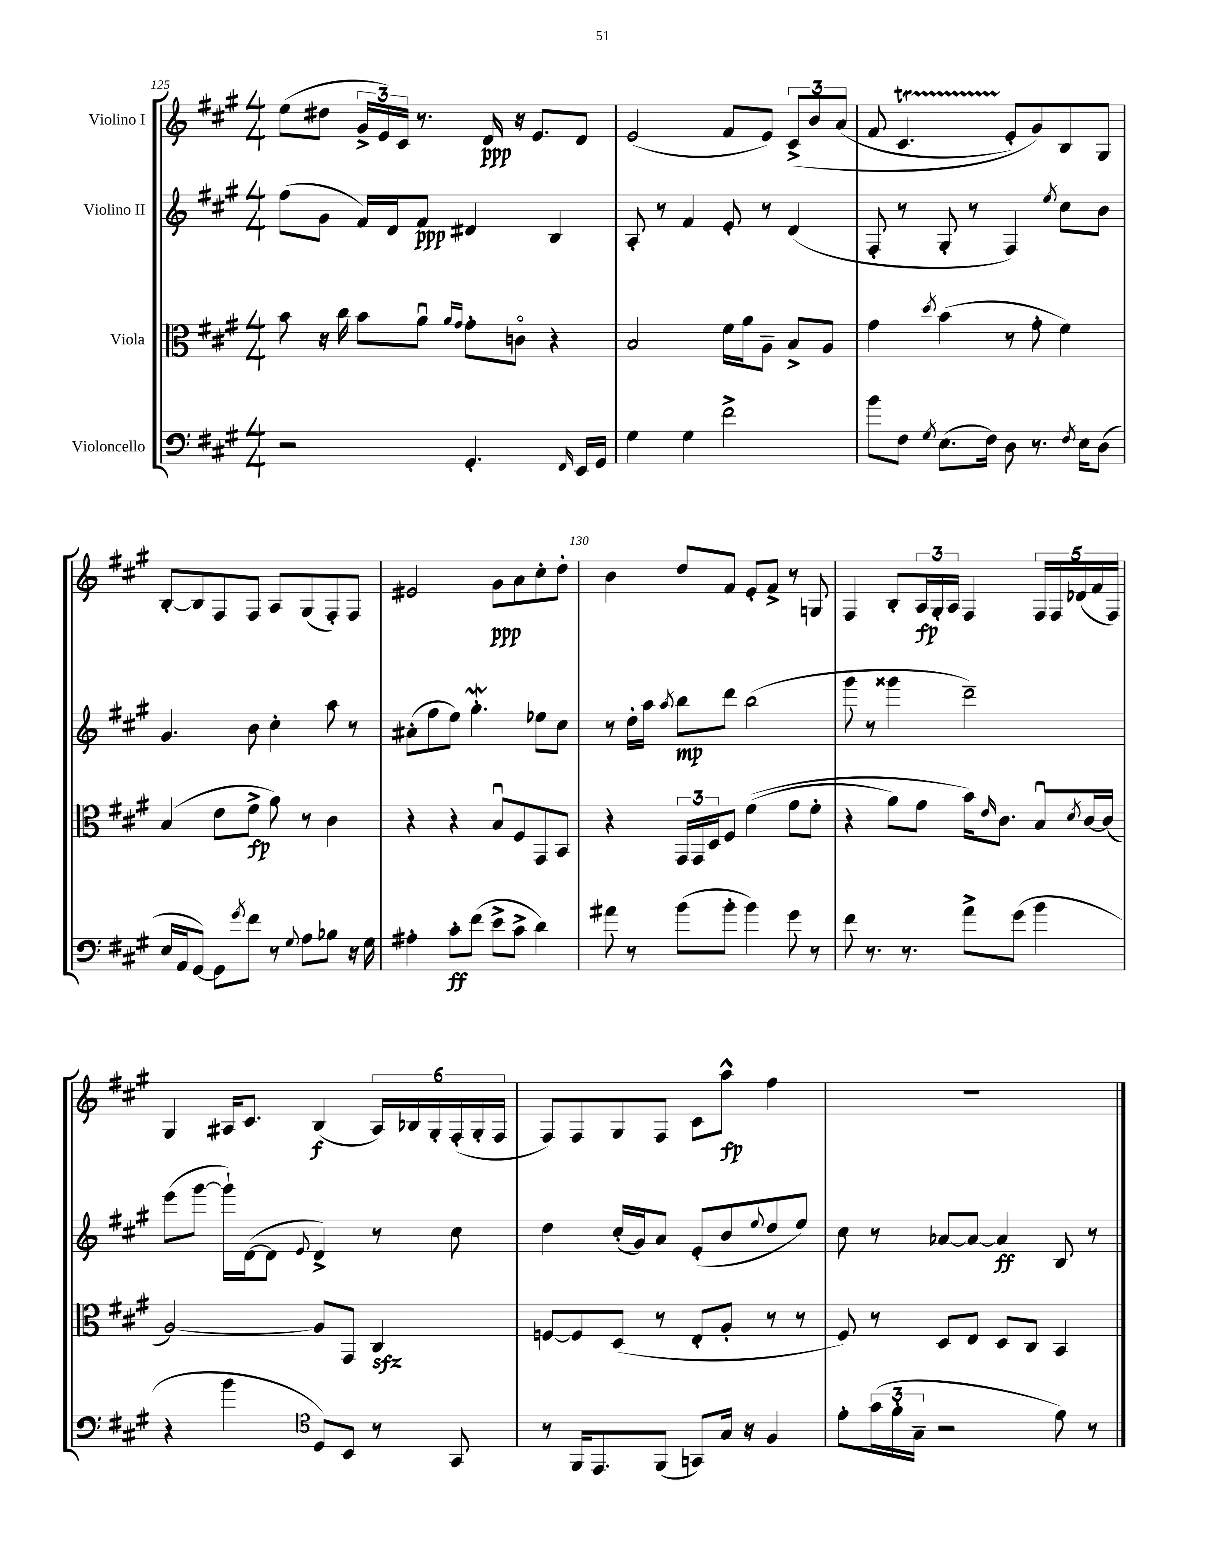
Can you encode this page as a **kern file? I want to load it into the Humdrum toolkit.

**kern	**kern	**kern	**kern
*staff4	*staff3	*staff2	*staff1
*clefF4	*clefC3	*clefG2	*clefG2
*k[f#c#g#]	*k[f#c#g#]	*k[f#c#g#]	*k[f#c#g#]
*M4/4	*M4/4	*M4/4	*M4/4
2r	8b\	(8ff#\L	(8ee\L
.	16r	8g#\J	8dd#\J
.	16cc#\	.	.
.	8b\L	16f#/LL)	24g#^/LL
.	.	.	24e/)
.	.	16d/J	.
.	.	.	24c#/JJ
.	8au\J	8f#/J	8.r
.	16qqa/LL	.	.
.	16qqg#/JJ	.	.
4.GG#'/	8g#'\L	4d#/	.
.	.	.	16d/
.	8co\J	.	16r
.	.	.	8.e/L
.	4r	4B/	.
16qqFF#/	.	.	.
16EE/LL	.	.	8d/J
16GG#/JJ	.	.	.
=	=	=	=
4G#\	2B/	8A'/	(2e/
.	.	8r	.
4G#\	.	4f#/	.
2f#^\	16f#\LL	8e'/	8f#/L
.	16a\J	.	.
.	8A~\J	8r	8e/J)
.	8B^/L	(4d/	&(12c#^/L
.	.	.	12b/
.	8A/J	.	.
.	.	.	(12a/J
=	=	=	=
8b\L	4g#\	8F#'/	8f#/
8F#\J	.	8r	4.c#/
8qG#/	8qdd/	.	.
(8.E\L	(4b\	8G#'/	.
.	.	8r	.
16F#\Jk)	.	.	.
8D\	8r	4F#/)	8e'/L)
8.r	8g#'\	.	8g#/&)
.	.	8qee/	.
.	4f#\)	8cc#\L	8B/
8qF#/	.	.	.
16E\LK	.	.	.
(8D\J	.	8b\J	8G#/J
=	=	=	=
16E/LL	(4B/	4.g#/	[8B'/L
16AA/J	.	.	.
[8GG#/J)	.	.	8B/]
8GG#\]L	8e\L	.	8F#/
8qg#/	.	.	.
8f#\J	8f#^\J	8b\	8F#/J
8r	8a\)	4cc#'\	8A/L
8qqG#/	.	.	.
8A\L	8r	.	(8G#/
8B-\J	4c#\	8aa\	8F#'/)
16r	.	8r	8F#/J
16G#\	.	.	.
=	=	=	=
4A#'\	4r	(8a#'\L	2e#/
.	.	8ff#\	.
8c#'\L	4r	8ee\J)	.
(8f#\J	.	4.gg#'\	.
8e^\L	8Bu/L	.	8g#\L
8c#^\J	8F#/	.	8a\
4d\)	8GG#/	8ee-\L	8cc#'\
.	8BB/J	8cc#\J	8dd'\J
=	=	=	=
8a#\	4r	8r	4b\
8r	.	16dd'\LL	.
.	.	16aa\JJ	.
.	.	8qaa/	.
(8b\L	24GG#/LL	8bb\L	8dd/L
.	24GG#/	.	.
.	24D/J	.	.
8b'\J	8F#/J	8ddd\J	8f#/J
4b\)	&((4f#\	(2bb\	8e'/L
.	.	.	8f#^/J
8g#\	8g#\L	.	8r
8r	8f#'\J	.	8G/
=	=	=	=
8f#\	4r	8ggg#\	4F#/
8.r	.	8r	.
.	8a\L)	4ggg##\	8B'/L
8.r	.	.	.
.	8g#\J	.	24A/L
.	.	.	24G#'/
.	.	.	24A/JJ
8a^\L	16b\LK&)	2ddd~\)	4F#/
.	16qqe/	.	.
.	8.c#\J	.	.
(8g#\J	.	.	.
4b\	8Bu/L	.	20F#/LL
.	.	.	20F#/
.	.	.	(20d-/
.	8qd/	.	.
.	[16c#/L	.	.
.	.	.	20f#/
.	(16c#/]JJ	.	.
.	.	.	20F#/JJ)
=	=	=	=
4r	[2A/)	(8eee\L	4G#/
.	.	[8ggg#\J	.
4b\	.	16ggg#`\]LL)	16A#/LK
.	.	([16d\J	8.c#/J
.	.	8d\]J	.
*clefC4	*	*	*
.	.	8qqe/	.
8D/L)	8A/]L	4d^/)	(4B/
8BB/J	8GG#/J	.	.
8r	4C#/	8r	24A#/LL)
.	.	.	24B-/
.	.	.	24G#'/
8GG#/	.	8cc#\	(24F#'/
.	.	.	24G#'/
.	.	.	24F#/JJ
=	=	=	=
8r	[8F/L	4dd\	8F#/L)
16FF#/LK	8F/]	.	8F#/
8.EE/	.	.	.
.	(8D/J	(16cc#'/LL	8G#/
.	.	16g#/J)	.
(8FF#/J	8r	8a/J	8F#/J
8GG/L)	8E'/L	(8e'/L	8c#\L
16G#/Jk	8A'/J	8b/	8aa^^\J
16r	.	.	.
.	.	8qqee/	.
4F#/	8r	8dd/	4ff#\
.	8r	8ee/J)	.
=	=	=	=
8e'\L	8F#/)	8cc#\	1r
(24g#\L	8r	8r	.
24f#'\	.	.	.
24G#~\JJ	.	.	.
2r	8D/L	[8a-/L	.
.	8E/J	8a-/_J	.
.	8D/L	4a-/]	.
.	8C#/J	.	.
8e\)	4BB/	8B/	.
8r	.	8r	.
==	==	==	==
*-	*-	*-	*-
